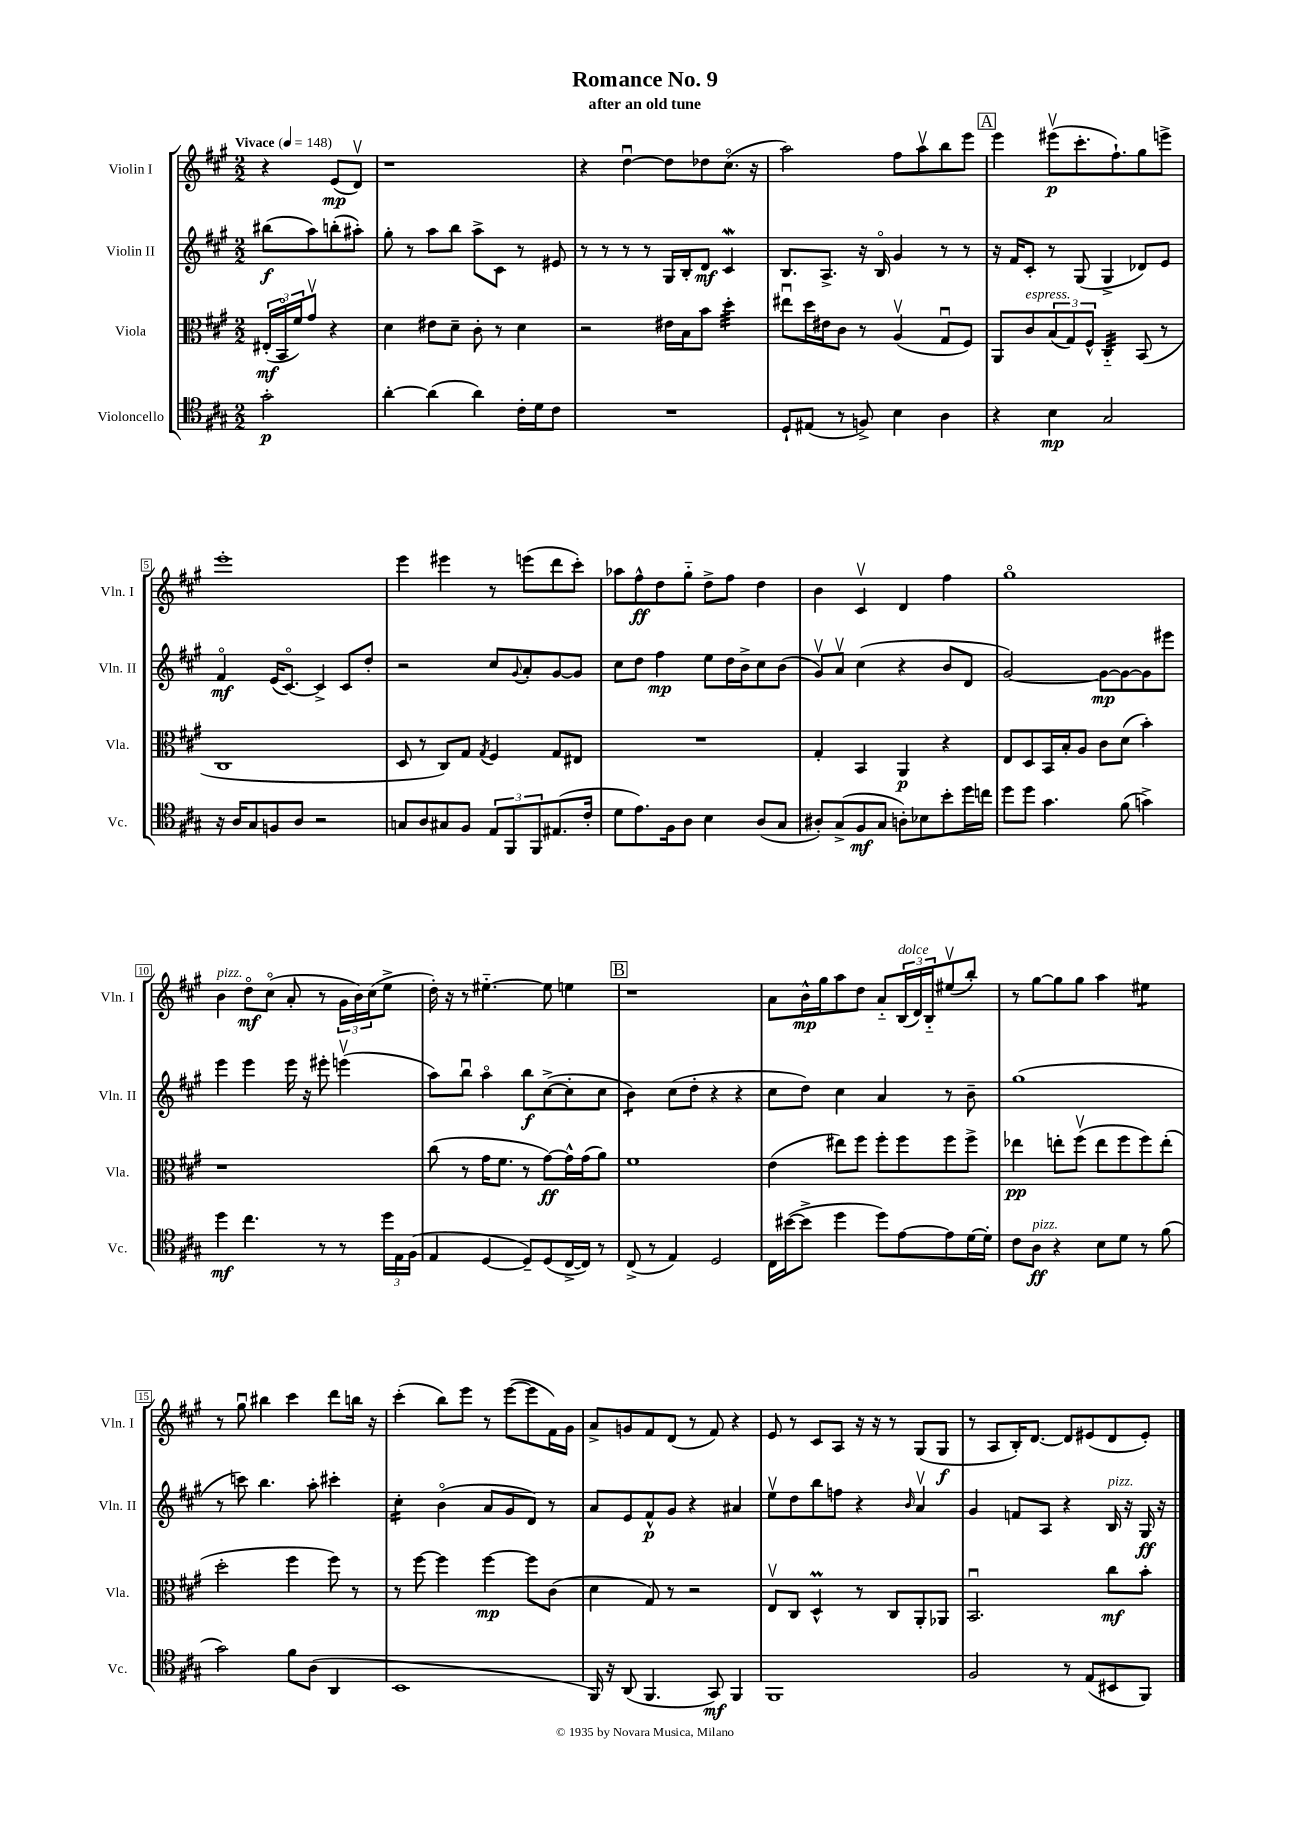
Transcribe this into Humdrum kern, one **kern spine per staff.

**kern	**kern	**kern	**kern
*staff4	*staff3	*staff2	*staff1
*clefC4	*clefC3	*clefG2	*clefG2
*k[f#c#g#]	*k[f#c#g#]	*k[f#c#g#]	*k[f#c#g#]
*M2/2	*M2/2	*M2/2	*M2/2
*MM148	*MM148	*MM148	*MM148
2g#'\	(24E#'/LL	(8bb#\L	4r
.	24BBo/	.	.
.	24f#/J)	.	.
.	8g#v/J	8aa\)	.
.	4r	(8bb'\	(8e/L
.	.	8aa#'\J)	8dv/J)
=	=	=	=
[4a'\	4d\	8gg#'\	1r
.	.	8r	.
(4a\]	8e#\L	8aa\L	.
.	8d~\J	8bb\J	.
4a\)	8c#'\	8aa^\L	.
.	8r	8c#\J	.
16c#'\LL	4d\	8r	.
16d\J	.	.	.
8c#\J	.	8e#/	.
=	=	=	=
1r	2r	8r	4r
.	.	8r	.
.	.	8r	[4ddu\
.	.	8r	.
.	16e#\LL	16G#/LL	8dd\]L
.	16B\J	16B'/J	.
.	8b\J	8d/J	8dd-\
.	4dd'\	4c#/	(8.cc#o\J
.	.	.	16r
=	=	=	=
8D`/L	8ee#u\L	8.B/L	2aa\)
(8E#/J	16dd\L	.	.
.	16e#\J	8.A^/J	.
8r	8c#\J	.	.
8F^/)	8r	16r	.
.	.	16Bo/	.
4B\	(4Av/	4g#/	8ff#\L
.	.	.	8aav\
4A\	8G#u/L	8r	8bb\
.	8F#/J)	8r	8eee\J
=	=	=	=
4r	8AA/L	16r	4eee\
.	.	16f#/LK	.
.	8c#/	8c#'/J	.
4B\	(12B/	8r	(8eee#v\L
.	12G#/)	.	.
.	.	(8G#/	8.ccc#'\
.	12F#^^/J	.	.
2G#/	4C#'~/	4G#^/	.
.	.	.	8.ff#`\)
.	(8BB/	8d-/L)	8gg#\
.	8r	8e/J	8eee^\J
=	=	=	=
16r	1C#	4f#o/	1eee'
16A/LK	.	.	.
8G#/	.	.	.
8F/	.	(16e/LK	.
.	.	[8.c#o/J)	.
8A/J	.	.	.
2r	.	4c#^/]	.
.	.	8c#/L	.
.	.	8dd'/J	.
=	=	=	=
8G/L	8D/	2r	4eee\
8A/	8r	.	.
8G#/	8C#/L)	.	4eee#\
8F#/J	8G#/J	.	.
.	8qG#/	.	.
12E/L	4F#/	8cc#/L	8r
12FF#/	.	.	.
.	.	8qqg#/	.
.	.	8a'/	(8eee\L
12FF#/	.	.	.
(8.E#/	8G#/L	[8g#/	8ddd\
.	8E#/J	8g#/]J	8ccc#'\J)
16c#'/Jk	.	.	.
=	=	=	=
8d\L	1r	8cc#\L	8aa-\L
8.e\)	.	8dd\J	8ff#^^\
.	.	4ff#\	8dd\
16F#\k	.	.	.
8A\J	.	.	8gg#'~\J
4B\	.	8ee\L	8dd^\L
.	.	16dd\L	8ff#\J
.	.	16b^\J	.
(8A/L	.	8cc#\	4dd\
8G#/J	.	(8b\J	.
=	=	=	=
8A#'/L)	4G#'/	8g#v/L)	4b\
(8G#^/	.	8av/J	.
8F#/	4BB/	(4cc#\	4c#v/
8G#/J	.	.	.
8A'\L)	4AA/	4r	4d/
8B-\	.	.	.
8b'\	4r	8b/L	4ff#\
16dd\L	.	8d/J	.
16cc\JJ	.	.	.
=	=	=	=
8dd\L	8E/L	[2g#/)	1gg#o
8dd\J	8D/	.	.
4.g#\	16BB/L	.	.
.	16B'/J	.	.
.	8A/J	.	.
.	8c#\L	8g#\_L	.
(8f#\	(8d\J	8g#\_	.
4g^\)	4b'\)	8g#\]	.
.	.	8eee#\J	.
=	=	=	=
4dd\	1r	4eee\	4b\
4.cc#\	.	4eee\	8ddo\L
.	.	.	(8cc#o\J
.	.	16eee\	8a'/
.	.	16r	.
8r	.	8eee#'\	8r
8r	.	(4eeev\	24g#\LL
.	.	.	24b\)
.	.	.	(24cc#\J
24dd\LL	.	.	8ee^\J
24E\	.	.	.
(24F#\JJ	.	.	.
=	=	=	=
4E/	(8cc#\	8aa\L)	16dd'\)
.	.	.	16r
.	8r	8bbu\J	8r
[4D/	16g#\LK	4aao\	[4.ee#'~\
.	8.f#\J	.	.
8D~/]L)	8r	8bb\L	.
(8D/	[8g#\L)	([8cc#^\	8ee#\]
[16C#^/L	16g#^^\]L	8cc#'\]	4ee\
16C#/]JJ)	(16g#\J	.	.
8r	8a\J)	8cc#\J	.
=	=	=	=
(8C#^/	1f#	4b\)	1r
8r	.	.	.
4E/)	.	(8cc#\L	.
.	.	8dd'\J	.
2D/	.	4r	.
.	.	4r	.
=	=	=	=
16C#\LL	(4e\	8cc#\L	8a\L
([16b#\J	.	.	.
8b#^\]J	.	8dd\J)	16b^^\L
.	.	.	16gg#\J
4dd\	8ee#\L)	4cc#\	8aa\
.	8ff#\J	.	8dd\J
8dd\L)	8ff#'\L	4a/	8a'~/L
[8e\	8ff#\	.	(24B/L
.	.	.	24d/)
.	.	.	24B'~/J
8e\]	8ff#\	8r	(8ee#v/
[16d\L	8ff#^\J	8b~\	8bb'/J)
16d'\]JJ	.	.	.
=	=	=	=
8c#\L	4ee-\	(1gg#	8r
8A\J	.	.	[8gg#\L
4r	8ee'\L	.	8gg#\]
.	(8ff#v\J	.	8gg#\J
8B\L	8ee\L	.	4aa\
8d\J	8ff#\	.	.
8r	8ff#\)	.	4ee#\
(8f#\	(8ee'\J	.	.
=	=	=	=
2g#\)	2dd'\	8r	8r
.	.	8ccc\)	8gg#u\
.	.	4.bb\	4bb#\
8f#\L	4ff#\	.	4ccc#\
(8A\J	.	8aa'\	.
4AA/	8ff#\)	4ccc#'\	8ddd\L
.	8r	.	16bb\Jk
.	.	.	16r
=	=	=	=
1BB	8r	4cc#'\	(4ccc#'\
.	[8ff#\	.	.
.	4ff#\]	(4bo\	8bb\L)
.	.	.	8eee\J
.	[4ff#\	8a/L	8r
.	.	8g#/	([8eee\L
.	8ff#\]L	8d/J)	8eee\]
.	(8c#\J	8r	16f#\L)
.	.	.	16g#\JJ
=	=	=	=
16FF#/)	4d\	8a/L	8a^/L
16r	.	.	.
(8AA/	.	8e/	8g/
4.FF#/	8G#/)	8f#^^/	8f#/
.	8r	8g#/J	(8d/J
.	2r	4r	8r
8GG#/)	.	.	8f#/)
4FF#/	.	4a#/	4r
=	=	=	=
1FF#	8Ev/L	8eev\L	8e/
.	8C#/J	8dd\	8r
.	4D^^/	8bb\	8c#/L
.	.	8ff\J	8A/J
.	8r	4r	16r
.	.	.	16r
.	8C#/L	.	8r
.	.	16qqb/	.
.	8AA'/	4av/	(8G#/L
.	8AA-/J	.	8G#/J
=	=	=	=
2F#/	2.BBu/	4g#/	8r
.	.	.	8A/L
.	.	8f/L	16B'/K)
.	.	.	[8.d/J
.	.	8A/J	.
8r	.	4r	8d/]L
(8E/L	.	.	(8e#/
8BB#/	8cc#\L	16B/	8d/
.	.	16r	.
8FF#/J)	8b'\J	16G#/	8e#'/J)
.	.	16r	.
==	==	==	==
*-	*-	*-	*-
